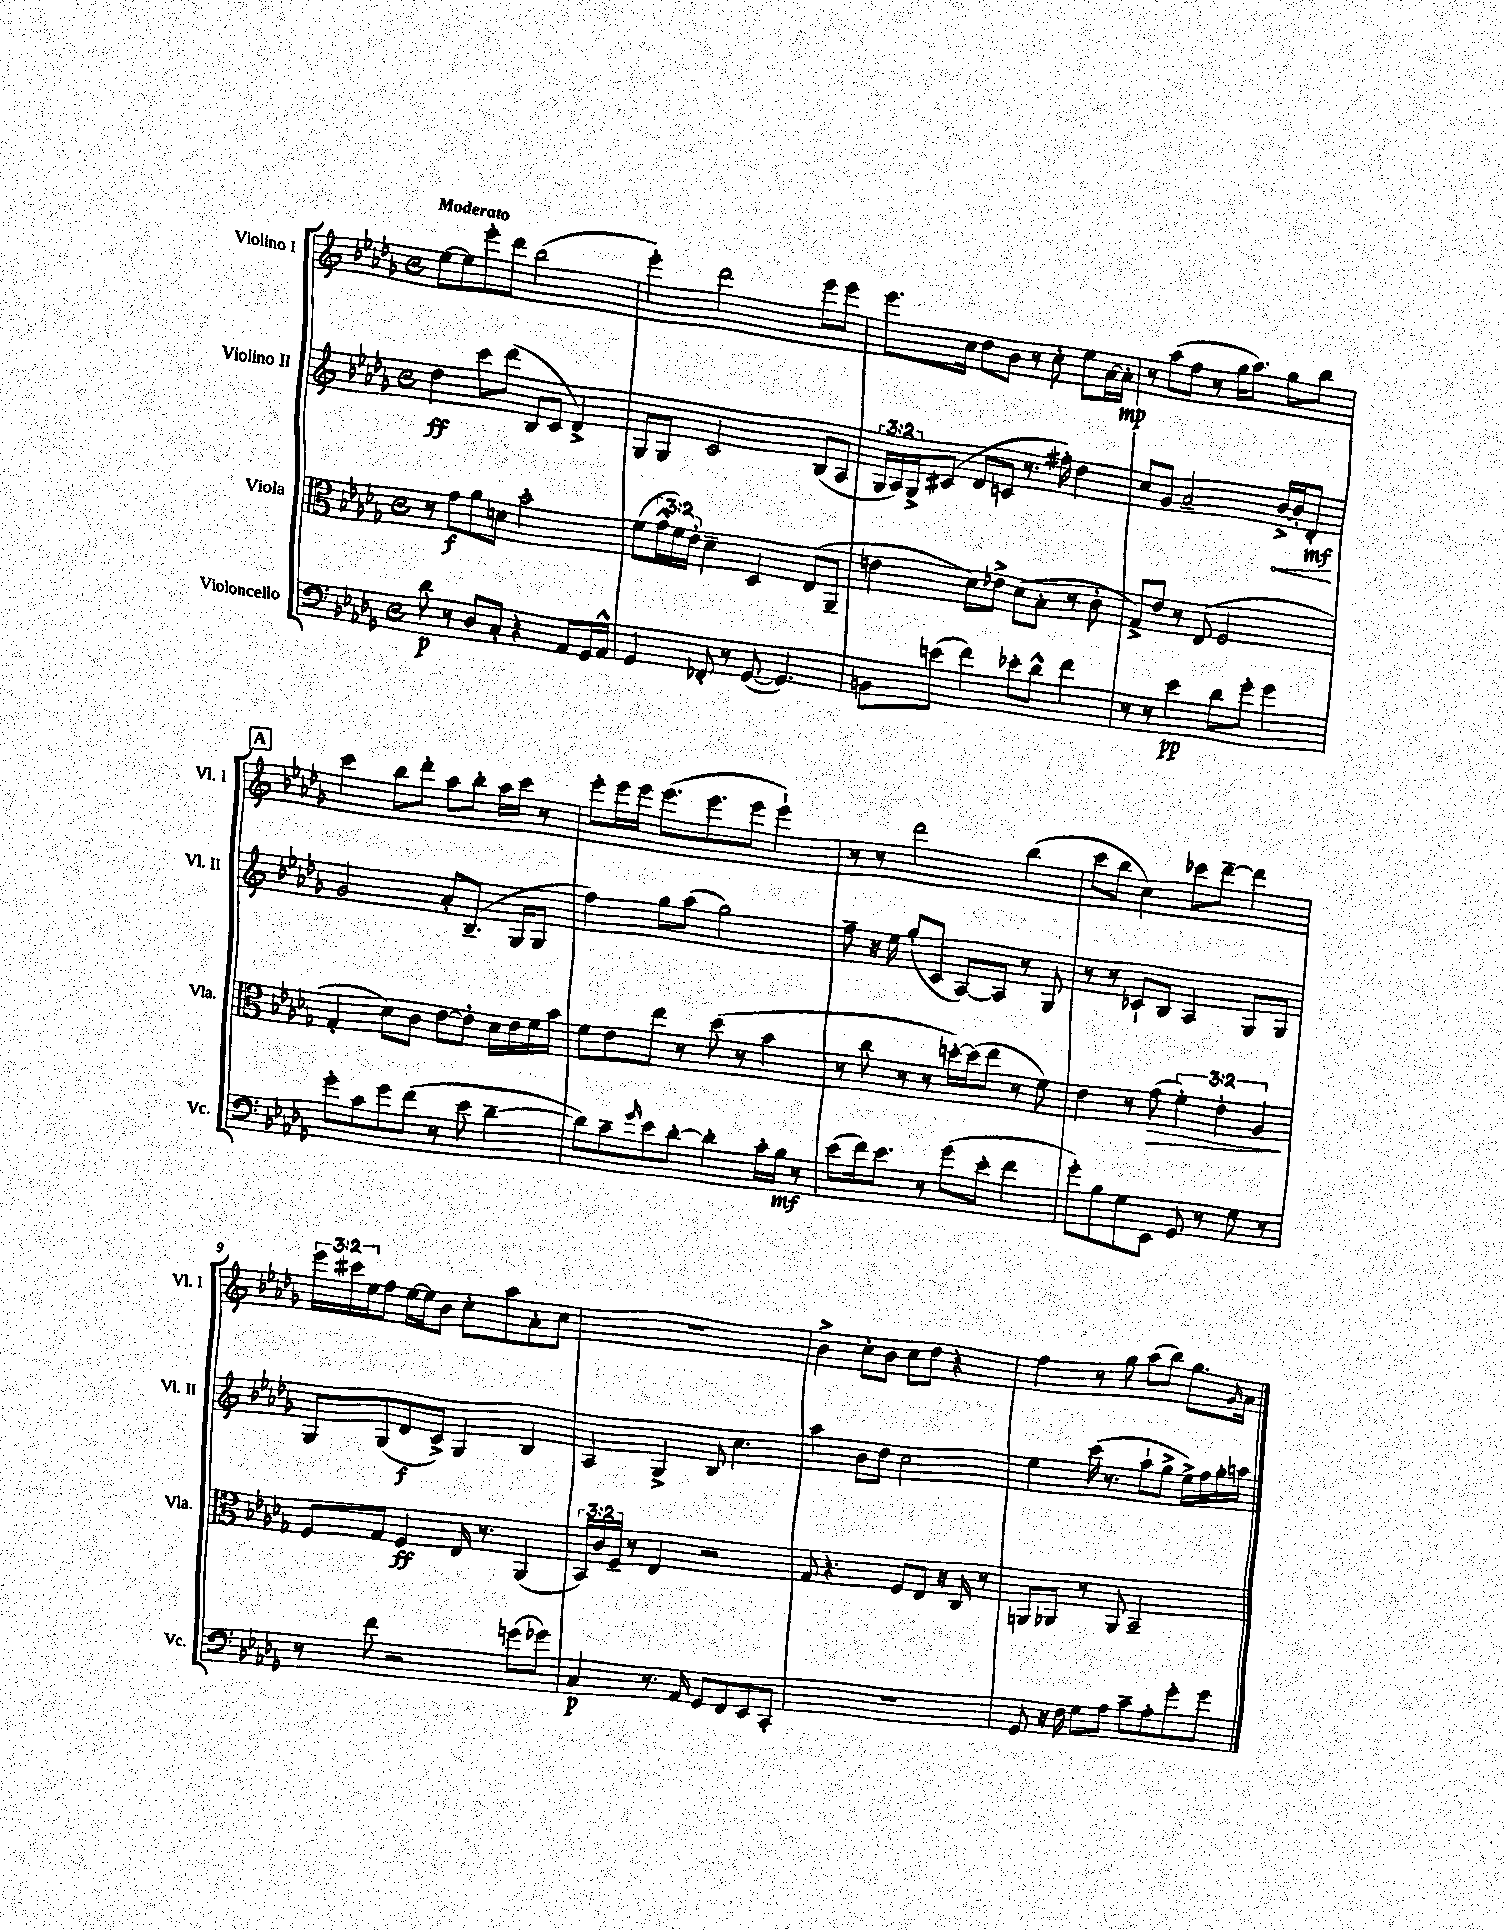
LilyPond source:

<<
\new StaffGroup <<
\new Staff = "s0" \with { instrumentName = "Violino I" shortInstrumentName = "Vl. I" } {
    \clef treble \key des \major \defaultTimeSignature \time 4/4 \override Staff.TupletNumber.text = #tuplet-number::calc-fraction-text \tempo "Moderato"
    ees''8~ ees''8 ees'''8-. des'''8 bes''2( |
    ees'''4-.) des'''2 ees'''8 ees'''8 |
    ees'''8. c''16 des''8 bes'8 r8 c''8-. ees''8 aes'16~ aes'16-.\mp |
    r8 aes''8( f''8 r8 ges''16 aes''8.) ges''8 bes''8 |
    \mark \markup { \box "A" } c'''4 bes''8 des'''8-. aes''8 bes''8-. aes''16 c'''16 r8 |
    ees'''8-. ees'''16 ees'''16 ees'''8.( ees'''8. ees'''8 ees'''4-!) |
    r8 r8 des'''2 bes''4( |
    c'''8 bes''8 c''4) ces'''8 des'''8~-- des'''4 |
    \tuplet 3/2 { ees'''16 cis'''16 ees''16 } f''8 ees''16~ ees''16 bes'8 c''8-. aes''8 aes'8-. c''8 |
    R1 |
    bes'4-> c''8-. bes'8 c''8 des''8 r4 |
    f''4 r8 ges''8 aes''8( bes''8) ges''8. \grace { ges'16 } aes'16 \bar "|." |
}
\new Staff = "s1" \with { instrumentName = "Violino II" shortInstrumentName = "Vl. II" } {
    \clef treble \key des \major \defaultTimeSignature \time 4/4 \override Staff.TupletNumber.text = #tuplet-number::calc-fraction-text
    des''4\ff c'''8 des'''8( bes8 c'8 des'4->) |
    ges8 ges8 c'2 bes8( aes8 |
    \tuplet 3/2 { ges16 aes16) ges16-> } cis'8( des'8 c'8 r8. fis''16-.) des''4 |
    c''8 ges'8 aes'2-- \once \override Hairpin.circled-tip = ##t bes'16~->\< bes'16-. des'8-.\mf\! |
    \mark \markup { \box "A" } ges'2 aes'8-. bes8.--( ges16 ges8 |
    f''4) ges''8 aes''8( ges''2) |
    f''8-- r16 ees''16 ges''8-.( c'8 aes8~) aes8 r8 ges8 |
    r8 r8 ces'8-! bes8 aes4 ges8 ges8 |
    ges8 ges8( des'8\f c'8->) ges4 bes4 |
    aes4 ges4-> bes8 c''4. |
    aes''4 bes'8 des''8 c''2 |
    ees''4 c'''16( r8. aes''8-! ges''8-> ees''16->) f''16 ges''16-. a''16 \bar "|." |
}
\new Staff = "s2" \with { instrumentName = "Viola" shortInstrumentName = "Vla." } {
    \clef alto \key des \major \defaultTimeSignature \time 4/4 \override Staff.TupletNumber.text = #tuplet-number::calc-fraction-text
    r8 ges'8\f aes'8 d'8 bes'2-. |
    f'8( \tuplet 3/2 { ges'16-^ f'16) ees'16-. } des'4-- des4 ees8( aes,8-- |
    e'4 des'8) ees'8-> des'8( bes8-. r8 c'8-. |
    ges8->) ees'8 r8 ees8( f2 |
    \mark \markup { \box "A" } ges4-. des'8) c'8 ees'8~ ees'8-. des'16 ees'16 f'16 bes'16 |
    f'8 ees'8 ees''8 r8 des''8( r8 bes'4 |
    r8 c''8 r8 r8 d''16~-.) d''16( ees''8 r8 f'8) |
    ees'4 r8 ges'8\>( \tuplet 3/2 { f'4-.) ees'4-. aes4\! } |
    f8 ges8 f4\ff ees16 r8. aes,4( |
    \tuplet 3/2 { bes,16) c'16 f16-- } r8 ees4 r2 |
    ges8 r4. f8 ees8 r16 c16 r8 |
    a,8 aes,8 r8 aes,8 bes,2-- \bar "|." |
}
\new Staff = "s3" \with { instrumentName = "Violoncello" shortInstrumentName = "Vc." } {
    \clef bass \key des \major \defaultTimeSignature \time 4/4
    des'8\p r8 des8 c8-. r4 aes,8 ges,16 aes,16-^ |
    ges,4 fes,8-. r8 ges,8~( ges,4.) |
    b,8 e'8( f'4) ees'8-. des'8-^ f'4 |
    r8 r8 ees'4\pp des'8 ges'8-. ges'4 |
    \mark \markup { \box "A" } ges'8-. c'8 ges'8 f'8( r8 ees'8 des'4~-- |
    des'8) c'8-- \grace { ges'16 } ees'8 des'8~-. des'4-. c'16-. bes16\mf r8 |
    ees'8( f'16) ees'8. r8 ges'8( ees'8-. f'4 |
    ges'8-.) bes8 ges8 ees,8 ges,8 r8 ges8 r8 |
    r8 f'8 r2 g'8( ges'8) |
    c4\p r8. aes,16 ges,8 f,8 ees,8 c,8-. |
    R1 |
    ges,8 r16 f16 ges8 aes8 c'8-- aes8-. ges'8-. ges'8 \bar "|." |
}
>>
>>
